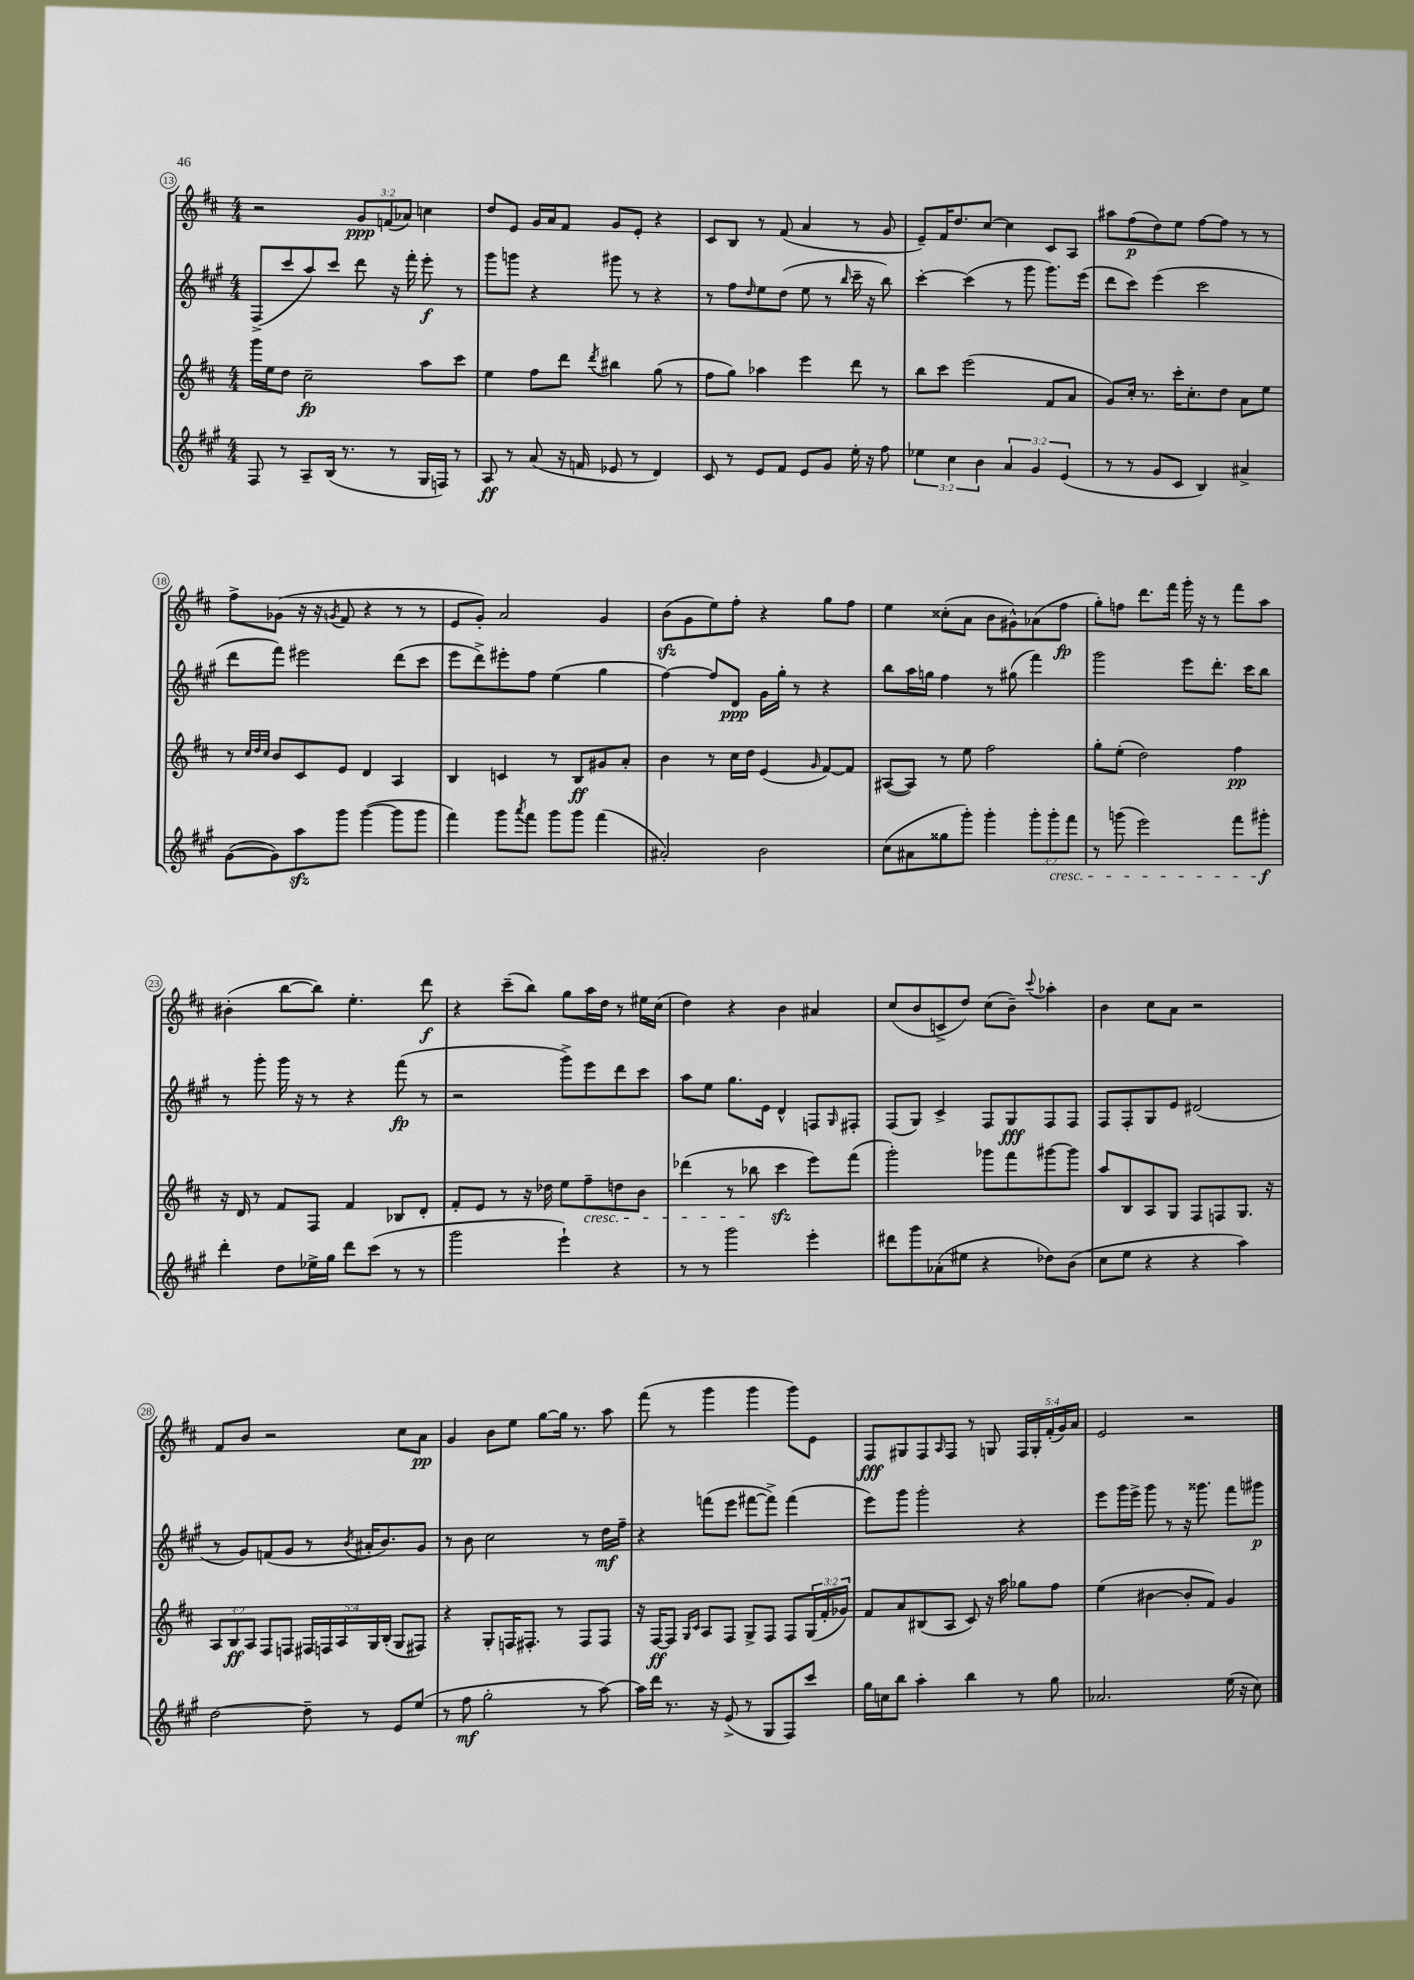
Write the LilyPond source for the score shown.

<<
\new StaffGroup <<
\new Staff = "s0" {
    \clef treble \key d \major \numericTimeSignature \time 4/4 \override Staff.TupletNumber.text = #tuplet-number::calc-fraction-text
    r2 \tuplet 3/2 { g'8\ppp f'8( aes'8) } c''4 |
    d''8 e'8 g'16 a'16 fis'8 g'8 e'8-. r4 |
    cis'8 b8 r8 fis'8( a'4 r8 g'8 |
    e'8--) fis'16 d''8. cis''8~ cis''4 cis'8 a8 |
    ais''8 fis''8\p( d''8) e''8 fis''8~ fis''8 r8 r8 |
    fis''8-> ges'8( r16 r16 \acciaccatura { g'8 } fis'8 r4 r8 r8 |
    e'8 g'8-.) a'2 g'4 |
    b'8\sfz( g'8 e''8) fis''8-. r4 g''8 fis''8 |
    e''4 cisis''8-.( a'8 b'8 gis'8-^) aes'8( fis''8\fp |
    g''8-.) f''8 d'''8. fis'''16 g'''16-. r16 r8 fis'''8 a''8 |
    bis'4-.( b''8~ b''8) e''4.-. d'''8\f |
    r4 cis'''8--( b''8) g''8 a''16 d''16 r8 eis''16 cis''16( |
    d''4) r4 b'4 ais'4 |
    cis''8( b'8 c'8-> d''8) cis''8( b'8--) \appoggiatura { cis'''8 } aes''4-. |
    b'4 cis''8 a'8 r2 |
    fis'8 b'8 r2 cis''8 a'8\pp |
    g'4 b'8 e''8 g''8~ g''16 r8. a''8 |
    fis'''8( r8 g'''4 g'''4 g'''8) e'8 |
    fis8\fff gis8 fis8 \grace { a16 } fis8 r8 g8 \tuplet 5/4 { fis16 g16-. fis'16-.( g'16) a'16 } |
    e'2 r2 \bar "|." |
}
\new Staff = "s1" {
    \clef treble \key a \major \numericTimeSignature \time 4/4
    fis8->( cis'''8 a''8) cis'''8 d'''8 r16 fis'''16-. e'''8-.\f r8 |
    gis'''8 g'''8 r4 gis'''8 r8 r4 |
    r8 fis''8 \grace { d''16 } e''8 d''8( e''8 r8 \grace { b''16 } cis'''16-- r16 b''8) |
    cis'''4~-. cis'''4( r8 gis'''8 gis'''8.) e'''16( |
    d'''8 cis'''8) e'''4( cis'''2 |
    d'''8 fis'''8) eis'''2 d'''8( cis'''8 |
    e'''8 d'''8->) eis'''8-. fis''8 e''4( gis''4 |
    fis''4~) fis''8 d'8\ppp gis'16 gis''16-. r8 r4 |
    b''8 a''16 g''16 fis''4 r8 gis''8( fis'''4) |
    gis'''2 e'''8 d'''8.-. cis'''16 b''8 |
    r8 gis'''8-. gis'''16 r16 r8 r4 fis'''8\fp( r8 |
    r2 gis'''8->) e'''8 d'''8 cis'''8 |
    a''8 e''8 gis''8. e'16 d'4-^ f8 \grace { gis16 } fis8-. |
    fis8( gis8) cis'4-> fis8 gis8\fff fis8 fis8 |
    fis8 fis8-. gis8 e'8 dis'2( |
    r8 gis'8) f'8( gis'8 r8 \acciaccatura { b'8 } ais'16-. b'8.) gis'8 |
    r8 b'8 cis''2 r8 d''16\mf fis''16-- |
    r4 f'''8( e'''8 fis'''8~ fis'''8->) fis'''4( |
    e'''8) gis'''8 gis'''2-. r4 |
    e'''8 gis'''16 e'''16-> gis'''8 r8 r16 gisis'''8. fis'''8 gis'''8\p \bar "|." |
}
\new Staff = "s2" {
    \clef treble \key d \major \numericTimeSignature \time 4/4 \override Staff.TupletNumber.text = #tuplet-number::calc-fraction-text
    g'''16 e''16 d''8 cis''2--\fp a''8 cis'''8 |
    e''4 fis''8 d'''8 \acciaccatura { d'''8 } bis''4 g''8( r8 |
    fis''8 g''8) aes''4 e'''4 d'''8 r8 |
    b''8 cis'''8 e'''2( fis'8 a'8 |
    g'8) cis''16-. r8. cis'''16-. cis''8.-. d''8 a'8 e''8 |
    r8 \grace { cis''32 d''32 cis''32 } b'8 cis'8 e'8 d'4 a4 |
    b4 c'4 r8 b8\ff gis'8 a'8-. |
    b'4 r8 cis''16 d''16 e'4( \grace { g'16 } fis'8~) fis'8 |
    ais8~( ais8) r8 e''8 fis''2 |
    g''8-. e''8-.( d''2) fis''4\pp |
    r16 d'16 r8 fis'8 fis8 fis'4 bes8 d'8-. |
    fis'8-. e'8 r8 r16 des''16 e''8 fis''8--\cresc d''8 b'8 |
    des'''4( r8 bes''8\! cis'''4\sfz e'''8) fis'''8( |
    g'''2-.) ges'''8 fis'''8 gis'''8~ gis'''8 |
    a''8 b8 a8 g8 fis8 f8 g8. r16 |
    \tuplet 3/2 { a8 b8\ff a8 } fis8 f8 \tuplet 5/4 { fis16 f16 a16 g16 b16-.( } g8 fis8) |
    r4 g8-. f16 fis8.-. r8 fis8 fis8 |
    r16 fis16~\ff fis8 \grace { g16 cis'16 } a8 fis8 g8-> fis8 fis8 \tuplet 3/2 { g16( fis'16-. ges'16) } |
    fis'8 a'8 bis8( a8 cis'8) r16 a''16 ges''8 fis''8 |
    e''4( bis'4~ bis'8-. fis'8) g'4 \bar "|." |
}
\new Staff = "s3" {
    \clef treble \key a \major \numericTimeSignature \time 4/4 \override Staff.TupletNumber.text = #tuplet-number::calc-fraction-text
    fis8 r8 a8-- b16( r8. r8 gis16 f16) r8 |
    a8\ff r8 a'8( r16 f'16 ees'8 r8 d'4) |
    cis'8 r8 e'8 fis'8 e'8 gis'8 e''16-. r16 fis''8 |
    \tuplet 3/2 { ees''4 cis''4 b'4 } \tuplet 3/2 { a'4 gis'4 e'4( } |
    r8 r8 gis'8 cis'8 b4) ais'4-> |
    gis'8~( gis'8) a''8\sfz gis'''8 gis'''4~( gis'''8 gis'''8 |
    fis'''4) gis'''8 \acciaccatura { a'''8 } fis'''8 gis'''8 gis'''8 fis'''4( |
    ais'2-.) b'2 |
    cis''8( ais'8 gisis''8 gis'''8-.) gis'''4-. \tuplet 3/2 { gis'''8-. gis'''8-.\cresc fis'''8 } |
    r8 g'''8( e'''2) fis'''8 gis'''8-.\f\! |
    d'''4-. d''8 ees''16-> gis''16 d'''8 cis'''8( r8 r8 |
    gis'''2 e'''4-!) r4 |
    r8 r8 gis'''2 e'''4-. |
    dis'''8 gis'''8 aes'8-.( eis''8 r4 des''8) b'8( |
    cis''8 e''8 r4 r4 a''4) |
    d''2~ d''8-- r8 e'8 e''8( |
    r8 fis''8\mf gis''2-. r8 a''8~) |
    a''16 d'''16 r8. r16 e'8->( r8 gis8 fis8) cis'''8 |
    gis''16 c''16 b''8 a''4-. b''4 r8 gis''8 |
    aes'2. e''16( r16 cis''8) \bar "|." |
}
>>
>>
\layout { \context { \Score currentBarNumber = #13 \override BarNumber.stencil = #(make-stencil-circler 0.1 0.3 ly:text-interface::print) } }
